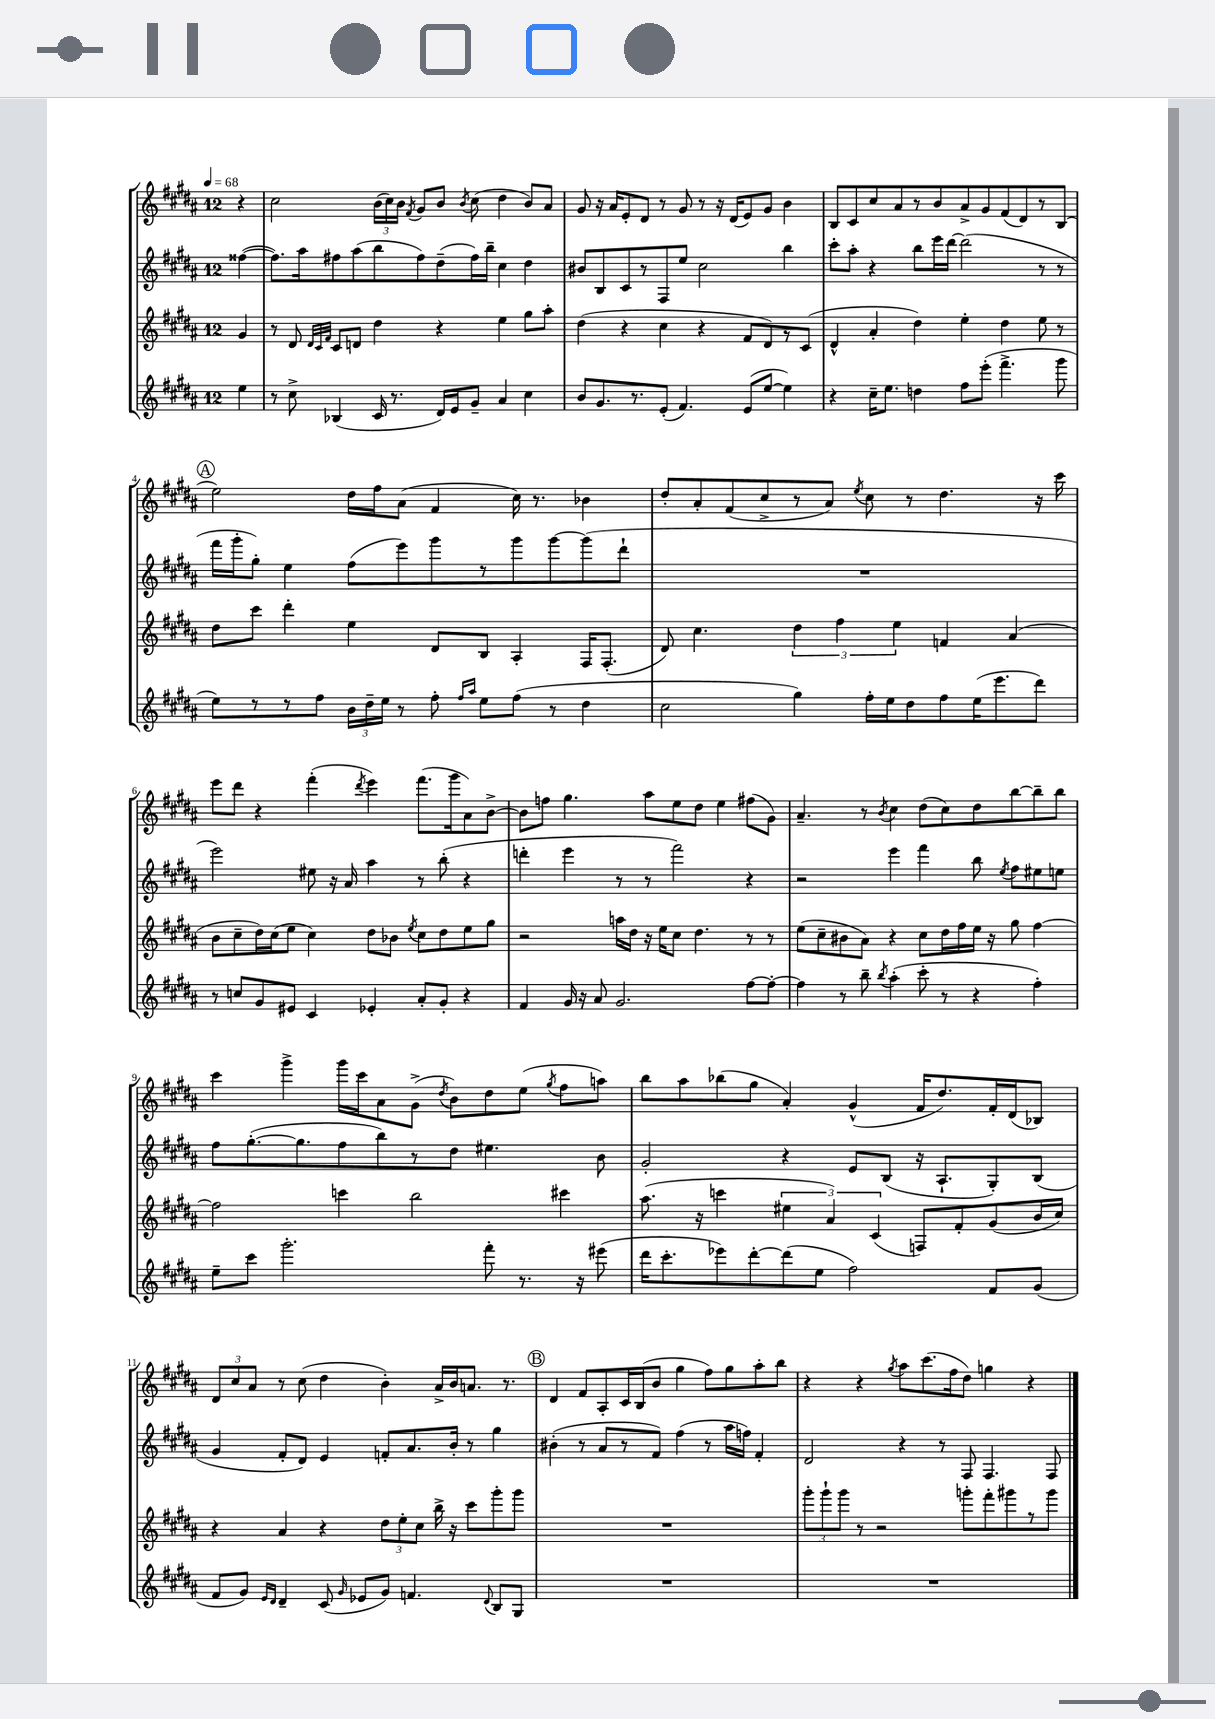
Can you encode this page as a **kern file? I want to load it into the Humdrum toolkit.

**kern	**kern	**kern	**kern
*staff4	*staff3	*staff2	*staff1
*clefG2	*clefG2	*clefG2	*clefG2
*k[f#c#g#d#a#]	*k[f#c#g#d#a#]	*k[f#c#g#d#a#]	*k[f#c#g#d#a#]
*M12/8	*M12/8	*M12/8	*M12/8
*MM68	*MM68	*MM68	*MM68
4ee	4g#	([4ff##	4r
=	=	=	=
8r	8r	8.ff##])	2cc#
8cc#^	8d#	.	.
.	.	16aa#	.
.	32qqd#	.	.
.	32qqc#	.	.
.	32qqf#	.	.
(4B-	8c#	8ff#	.
.	8d	(8aa#	.
16c#	4dd#	8bb	(24b
.	.	.	24cc#)
8.r	.	.	.
.	.	.	24b
.	.	.	8qf#
.	.	8ff#)	8g#
16d#)	4r	(8dd#~	8b
16e	.	.	.
.	.	.	8qb
8g#~	.	16ff#)	(8cc#
.	.	16bb~	.
4a#	4ee	4cc#	4dd#
4cc#	8gg#	4dd#	8b)
.	8aa#'	.	8a#
=	=	=	=
8b	(4dd#	8b#	8g#
8.g#	.	8B	16r
.	.	.	16a#
.	4r	8c#	8e'
8.r	.	.	.
.	.	8r	8d#
(8e'	4cc#	8F#	8r
4.f#)	.	8ee	8g#
.	4r	2cc#	8r
.	.	.	16r
.	.	.	(16d#
(8e	8f#	.	8e)
[8ee	8d#)	.	8g#
4ee])	8r	4bb	4b
.	(8c#	.	.
=	=	=	=
4r	4d#^^	8ccc#'	8B
.	.	8aa#'	8c#
16cc#~	4a#'	4r	8cc#
8.ee	.	.	.
.	.	.	8a#
4dd	4dd#)	8bb	8r
.	.	16eee	8b
.	.	[16ddd#	.
8ff#	4ee'	(2ddd#]	8a#^
(8eee'	.	.	8g#
4.fff#^	4dd#	.	(8f#
.	.	.	8d#)
.	8ee	8r	8r
8ggg#	8r	8r	(8B
=	=	=	=
8ee)	8dd#	16fff#	2ee)
.	.	16ggg#'	.
8r	8ccc#	8gg#')	.
8r	4ddd#'	4ee	.
8ff#	.	.	.
24b	4ee	(8ff#	16dd#
24dd#~	.	.	.
.	.	.	16ff#
24ee	.	.	.
8r	.	8eee)	(8a#
8ff#'	8d#	8ggg#	4f#
16qqff#	.	.	.
16qqaa#	.	.	.
8ee	8B	8r	.
(8ff#	4A#'	8ggg#	16cc#)
.	.	.	8.r
8r	.	[8ggg#	.
4dd#	16F#	(8ggg#]	4b-
.	(8.F#'	.	.
.	.	8ddd#`	.
=	=	=	=
2cc#	8d#)	1.r	8dd#'
.	4.cc#	.	8a#'
.	.	.	(8f#
.	.	.	8cc#^
4gg#)	6dd#	.	8r
.	.	.	8a#)
.	6ff#	.	.
.	.	.	8qee
16ff#'	.	.	8cc#
16ee	.	.	.
.	6ee	.	.
8dd#	.	.	8r
8ff#	4f	.	4.dd#
(16ee	.	.	.
8.eee	.	.	.
.	(4a#	.	.
8ddd#)	.	.	16r
.	.	.	16ccc#
=	=	=	=
8r	8b	2eee)	8eee
8cc	8cc#~	.	8ddd#
8g#	16dd#)	.	4r
.	(16cc#	.	.
8e#	8ee	.	.
4c#	4cc#)	8ee#	(4fff#'
.	.	16r	.
.	.	16a#	.
.	.	.	8qddd#
4e-'	8dd#	4aa#	4eee)
.	8b-	.	.
.	8qee	.	.
8a#'	8cc#	8r	(8.fff#
8g#'	8dd#	(8bb'	.
.	.	.	16ggg#
4r	8ee	4r	8a#)
.	8gg#	.	[8b^
=	=	=	=
4f#	2r	4ddd'	8b]
.	.	.	8ff
16g#	.	4eee	4.gg#
16r	.	.	.
8a#	.	.	.
2.g#	16aa	8r	.
.	16dd#	.	.
.	16r	8r	8aa#
.	16ee	.	.
.	8cc#	2fff#)	8ee
.	4.dd#	.	8dd#
.	.	.	4ee
[8ff#	8r	4r	(8ff#
8ff#'_	8r	.	8g#)
=	=	=	=
4ff#]	(8ee	2r	4.a#~
.	8cc#~	.	.
8r	8b#	.	.
8bb~	8a#)	.	8r
8qbb	.	.	8qb
(4aa#'	4r	4eee	4cc#
8ccc#'	8cc#	4fff#	(8dd#
8r	16dd#	.	8cc#)
.	16ff#	.	.
4r	16ee	8bb	8dd#
.	16r	.	.
.	.	8qee	.
.	8gg#	8ff#	[8bb
4ff#')	[4ff#	8ee#	8bb~]
.	.	8ee	8bb
=	=	=	=
8ee~	2ff#]	8ff#	4ccc#
8ccc#	.	([8.gg#'	.
2.ggg#'	.	.	4ggg#^
.	.	8.gg#]	.
.	4ccc	8ff#	16ggg#
.	.	.	16ccc#
.	.	8bb)	8a#
.	2bb	8r	(8g#^
.	.	.	8qdd#
.	.	8dd#	8b)
8fff#'	.	4.ee#	8dd#
8.r	.	.	(8ee
.	.	.	8qgg#
.	4ccc#	.	8ff#
16r	.	.	.
(8eee#	.	8b	8aa)
=	=	=	=
16ddd#	(8.aa#	2g#'	8bb
8.ccc#'	.	.	.
.	.	.	8aa#
.	16r	.	.
8eee-)	4ccc	.	(8bb-
[8ddd#'	.	.	8gg#
(8ddd#]	6ee#	4r	4a#')
8ee	.	.	.
.	6a#)	.	.
2ff#)	.	8e	(4g#^^
.	(6c#	.	.
.	.	(8B	.
.	8F)	16r	16f#
.	.	8.A#`	8.dd#)
.	8f#'	.	.
8f#	(8g#	8G#')	16f#'
.	.	.	(16d#
(8g#	16b	(8B	8B-)
.	16cc#)	.	.
=	=	=	=
8f#	4r	4g#	12d#
.	.	.	12cc#
8g#)	.	.	.
.	.	.	12a#
16qqe	.	.	.
16qqd#	.	.	.
4d#~	4a#	8f#'	8r
.	.	8d#)	(8cc#
(8c#	4r	4e	4dd#
16qqg#	.	.	.
8e-	.	.	.
8g#)	12dd#	8f'	4b')
.	12ee'	.	.
4.f	.	8.a#	.
.	12cc#	.	.
.	16bb^	.	16a#^
.	16r	16b'	16b
.	8ccc#	8r	8.a
8qqd#	.	.	.
8B	8ggg#'	4gg#	.
.	.	.	8.r
8G#	8ggg#	.	.
=	=	=	=
1.r	1.r	(4b#'	4d#
.	.	8r	8f#
.	.	8a#	8A#'
.	.	8r	16c#
.	.	.	(16B
.	.	8f#)	8b
.	.	(4ff#	4gg#
.	.	8r	8ff#)
.	.	16aa#	8gg#
.	.	16ff)	.
.	.	4f#'	8aa#'
.	.	.	8bb
=	=	=	=
1.r	12ggg#'	2d#	4r
.	12ggg#`	.	.
.	12ggg#	.	.
.	8r	.	4r
.	2r	.	.
.	.	.	8qgg#
.	.	4r	8aa#
.	.	.	(8.ccc#
.	.	8r	.
.	.	.	16ff#
.	8ggg'	8F#	8dd#)
.	8fff#'	4.F#	4gg
.	8ggg#	.	.
.	8r	.	4r
.	8ggg#	8F#	.
==	==	==	==
*-	*-	*-	*-
